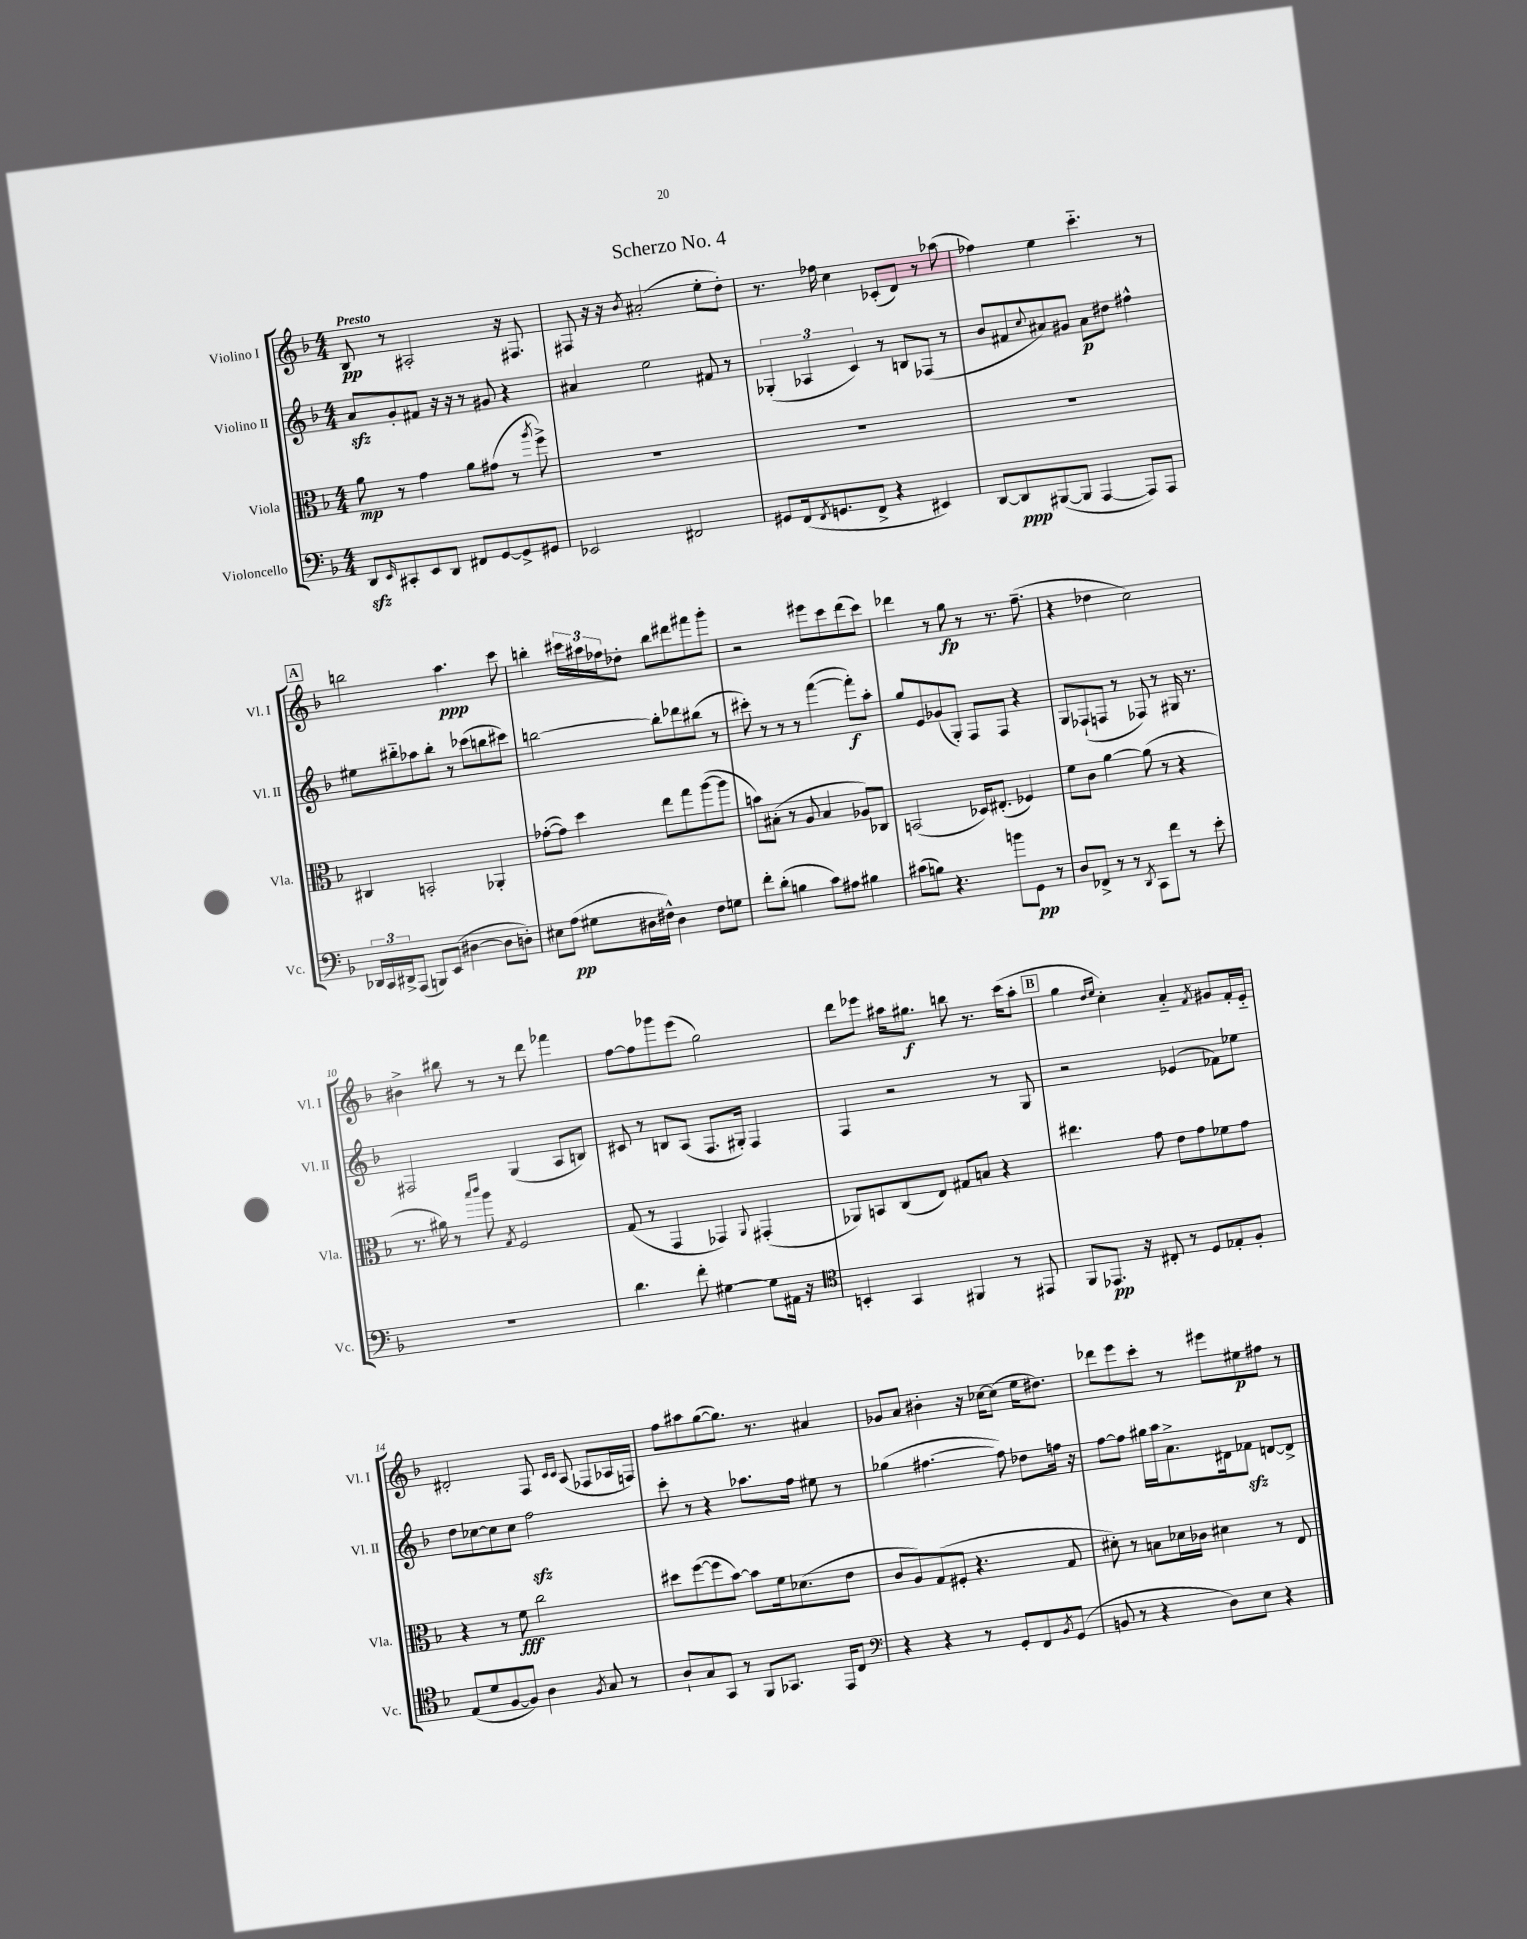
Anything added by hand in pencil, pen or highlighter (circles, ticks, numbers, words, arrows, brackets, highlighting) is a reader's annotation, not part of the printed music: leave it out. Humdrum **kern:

**kern	**dynam	**kern	**dynam	**kern	**dynam	**kern	**dynam
*part4	*part4	*part3	*part3	*part2	*part2	*part1	*part1
*staff4	*staff4	*staff3	*staff3	*staff2	*staff2	*staff1	*staff1
*I"Violoncello	*	*I"Viola	*	*I"Violino II	*	*I"Violino I	*
*I'Vc.	*	*I'Vla.	*	*I'Vl. II	*	*I'Vl. I	*
*clefF4	*	*clefC3	*	*clefG2	*	*clefG2	*
*k[b-]	*	*k[b-]	*	*k[b-]	*	*k[b-]	*
*M4/4	*	*M4/4	*	*M4/4	*	*M4/4	*
=1	=1	=1	=1	=1	=1	=1	=1
!	!	!	!	!	!	!LO:TX:a:B:t=Presto	!
8DDzz/L	.	8a\	mp	8azz/L	.	8B-/	pp
16qqEE/	.	.	.	.	.	.	.
8CC#X'/	.	8r	.	8g'/	.	8r	.
8EE/	.	4g\	.	8f#X/J	.	2A#X'/	.
8DD/J	.	.	.	16r	.	.	.
.	.	.	.	16r	.	.	.
8FF#X/L	.	8a\L	.	8r	.	.	.
[8GG/	.	(8g#X\J	.	8g#X/	.	.	.
8GG^/]	.	8r	.	4r	.	16r	.
.	.	.	.	.	.	8.F#X/	.
.	.	8qaa/	.	.	.	.	.
8GG#X/J	.	8ff^\)	.	.	.	.	.
=2	=2	=2	=2	=2	=2	=2	=2
2EE-X/	.	1r	.	4a#X/	.	8F#X/	.
.	.	.	.	.	.	16r	.
.	.	.	.	.	.	16r	.
.	.	.	.	.	.	8qb-/	.
.	.	.	.	2ee\	.	(2a#X'/	.
2FF#X/	.	.	.	.	.	.	.
.	.	.	.	8f#X/	.	8ee'\L	.
.	.	.	.	8r	.	8dd'\J)	.
=3	=3	=3	=3	=3	=3	=3	=3
8GG#X/L	.	1r	.	(6G-X'/	.	8.r	.
(16FF/k	.	.	.	.	.	.	.
.	.	.	.	6A-X/	.	.	.
8qFF/	.	.	.	.	.	.	.
8.GGn/	.	.	.	.	.	16ff-X\	.
.	.	.	.	.	.	4cc\	.
.	.	.	.	6c/)	.	.	.
8FF^/J	.	.	.	.	.	.	.
4r	.	.	.	8r	.	(8c-X'/L	.
.	.	.	.	8Bn/L	.	8d/J)	.
4EE#X/)	.	.	.	(8F-X/J	.	8r	.
.	.	.	.	8r	.	(8aa-X\	.
=4	=4	=4	=4	=4	=4	=4	=4
[8DD/L	.	1r	.	8b-/L	.	4ff-X\)	.
8DD/]	ppp	.	.	8f#X/	.	.	.
.	.	.	.	8qqcc/	.	.	.
([8BBB#X/	.	.	.	8a#X/)	.	4ee\	.
8BBB#/J]	.	.	.	8g#X/J	.	.	.
[4AAA/	.	.	.	8a#\L	p	4.ccc\	.
.	.	.	.	8dd#X\J	.	.	.
8AAA/L])	.	.	.	4ff#X^^\	.	.	.
8AAA/J	.	.	.	.	.	8r	.
!!LO:LB:g=z
!!LO:REH:place=s1:t=A
=5	=5	=5	=5	=5	=5	=5	=5
24DD-X/LL	.	4C#X/	.	8ee#X\L	.	2bbn\	.
24CC/	.	.	.	.	.	.	.
24DD#X^/J	.	.	.	.	.	.	.
(8AAA/J	.	.	.	8bb#X\	.	.	.
8BBBn/L)	.	2BBn'/	.	8aa-X\	.	.	.
(8EE/J	.	.	.	8bb#'\J	.	.	.
[4D#X\	.	.	.	8r	.	4.aa\	ppp
.	.	.	.	(8ccc-X\L	.	.	.
8D#\L]	.	4AA-X'/	.	8bbn\	.	.	.
8Dn'\J)	.	.	.	8ccc#X\J)	.	8ccc\	.
=6	=6	=6	=6	=6	=6	=6	=6
8E#X\L	.	([8g-X'\L	.	[2bbn\	.	4bbn'\	.
(8A\J	pp	8g-\J])	.	.	.	.	.
8G#X\L	.	4dd\	.	.	.	24ccc#X\LL	.
.	.	.	.	.	.	24aa#X\	.
.	.	.	.	.	.	24ff-X\J	.
16D#X\L	.	.	.	.	.	8dd-X'\J	.
16F#X^^\JJ)	.	.	.	.	.	.	.
4D#\	.	8ee\L	.	8bb'\L]	.	8bb\L	.
.	.	8gg\	.	8ddd-X\	.	8ddd#X\	.
8F#\L	.	([8aa\	.	(8bb#X\J	.	8fff#X\	.
8Gn\J	.	8aa\J]	.	8r	.	8ggg'\J	.
=7	=7	=7	=7	=7	=7	=7	=7
8f'\L	.	8bn\L)	.	8ccc#X'\)	.	2r	.
(8d'\J	.	(8B#X'\J	.	8r	.	.	.
4Bn\	.	8r	.	8r	.	.	.
.	.	8A/	.	8r	.	.	.
8c\L)	.	4B#/	.	([4fff\	.	8eee#X\L	.
8A#X\J	.	.	.	.	.	8ccc\	.
4B#X\	.	8A-X/L)	.	8fff'\L])	f	(8ddd\	.
.	.	8C-X/J	.	8aa'\J	.	8ccc\J)	.
=8	=8	=8	=8	=8	=8	=8	=8
(8c#X\L	.	(2BBn/	.	8gg/L	.	4ddd-X\	.
8Bn\J)	.	.	.	8e/	.	.	.
4.r	.	.	.	(8g-X/	.	8r	.
.	.	.	.	8G'/J)	.	8gg\	fp
.	.	16D-X/KL)	.	8F/L	.	8r	.
.	.	(8.E#X'/J	.	.	.	.	.
8bn\L	.	.	.	8F/J	.	8.r	.
8GG\J	pp	4F-X/)	.	4r	.	.	.
.	.	.	.	.	.	(8.ff~\	.
8r	.	.	.	.	.	.	.
=9	=9	=9	=9	=9	=9	=9	=9
8D/L	.	8f\L	.	8G/L	.	4r	.
8FF-X^/J	.	8c\J	.	(8F-X`/	.	.	.
8r	.	[4a\	.	8Fn/J	.	4dd-X\	.
8r	.	.	.	8r	.	.	.
8qDD/	.	.	.	.	.	.	.
8CC\L	.	(8a\]	.	8F-X/)	.	2cc\)	.
8f\J	.	8r	.	8r	.	.	.
8r	.	4r	.	16G#X/	.	.	.
.	.	.	.	8.r	.	.	.
8e'\	.	.	.	.	.	.	.
!!LO:LB:g=z
=10	=10	=10	=10	=10	=10	=10	=10
1r	.	8.r	.	2F#X/	.	4b#X^\	.
.	.	16a#X\)	.	.	.	.	.
.	.	8r	.	.	.	8bb#X\	.
.	.	16qqbb-/LL	.	.	.	.	.
.	.	16qqccc/JJ	.	.	.	.	.
.	.	8aa\	.	.	.	8r	.
.	.	8qG/	.	.	.	.	.
.	.	2F/	.	(4G/	.	8r	.
.	.	.	.	.	.	8ddd\	.
.	.	.	.	8A/L	.	4fff-X\	.
.	.	.	.	8Bn/J)	.	.	.
=11	=11	=11	=11	=11	=11	=11	=11
4.d\	.	(8G/	.	8c#X/	.	[8ff\L	.
.	.	8r	.	8r	.	8ff\]	.
.	.	4GG/	.	8Bn/L	.	8ggg-X\	.
8f'\	.	.	.	(8A/J	.	(8eee\J	.
[4G#X\	.	4GG-X/)	.	8.F/L	.	2gg\)	.
.	.	.	.	16G#X'/Jk)	.	.	.
.	.	8qqAA/	.	.	.	.	.
8G#\L]	.	(4GG#X'/	.	4F/	.	.	.
16AA#X\Jk	.	.	.	.	.	.	.
16r	.	.	.	.	.	.	.
=12	=12	=12	=12	=12	=12	=12	=12
*clefC4	*	*	*	*	*	*	*
4BBn'/	.	8AA-X/L)	.	4F/	.	8ddd\L	.
.	.	8BBn/	.	.	.	8eee-X\J	.
4GG/	.	(8C/	.	2r	.	16aa#X\KL	.
.	.	.	.	.	.	8.gg#X\J	f
.	.	8E/J)	.	.	.	.	.
4FF#X/	.	8G#X/L	.	.	.	8bbn\	.
.	.	8Bn/J	.	.	.	8.r	.
8r	.	4r	.	8r	.	.	.
.	.	.	.	.	.	(16ccc\KL	.
8EE#X/	.	.	.	8G/	.	8aa#'\J	.
!!LO:REH:place=s1:t=B
=13	=13	=13	=13	=13	=13	=13	=13
8FF/L	.	4.ee#X\	.	2r	.	4gg\	.
8.EE-X/J	pp	.	.	.	.	.	.
.	.	.	.	.	.	16qqdd/LL	.
.	.	.	.	.	.	16qqee/JJ	.
.	.	.	.	.	.	4cc'\)	.
16r	.	.	.	.	.	.	.
8C#X'/	.	8g\	.	.	.	.	.
8r	.	8e\L	.	(4e-X/	.	4a/	.
8D/L	.	8g\	.	.	.	.	.
.	.	.	.	.	.	8qf/	.
8E-X'/	.	8f-X\	.	8f-X\L)	.	8g#X/L	.
8F'/J	.	8g\J	.	8ee-X\J	.	16f'/L	.
.	.	.	.	.	.	16e/JJ	.
!!LO:LB:g=z
=14	=14	=14	=14	=14	=14	=14	=14
(8E/L	.	4r	.	8dd\L	.	2d#X'/	.
8d/	.	.	.	[8cc-X\	.	.	.
[8F/	.	8r	.	8cc-\]	.	.	.
8F/J])	.	8f\	fff	8cc-\J	.	.	.
4A\	.	2cc\	.	2ffzz\	.	8F/	.
.	.	.	.	.	.	16qqc/LL	.
.	.	.	.	.	.	16qqc/JJ	.
.	.	.	.	.	.	(8A/	.
8qF/	.	.	.	.	.	.	.
8G/	.	.	.	.	.	8F-X/L	.
8r	.	.	.	.	.	16A-X/L	.
.	.	.	.	.	.	16Fn/JJ)	.
=15	=15	=15	=15	=15	=15	=15	=15
8A`/L	.	8dd#X\L	.	8ccc'\	.	8ff\L	.
8G/	.	([8ff\	.	8r	.	8aa#X\	.
8GG/J	.	8ff\]	.	4r	.	([8gg\	.
8r	.	[8b-\J)	.	.	.	8.gg\J])	.
8FF/L	.	8b-\L]	.	8.aa-X\L	.	.	.
.	.	.	.	.	.	8.r	.
8.GG-X/J	.	16f\k	.	.	.	.	.
.	.	(8.d-X\	.	16ff\Jk	.	.	.
.	.	.	.	8ee#X\	.	4a#X/	.
16EE/KL	.	.	.	.	.	.	.
8C/J	.	8e\J	.	8r	.	.	.
=16	=16	=16	=16	=16	=16	=16	=16
*clefF4	*	*	*	*	*	*	*
4r	.	8c/L	.	(4gg-X\	.	8g-X/L	.
.	.	8A/)	.	.	.	8a/J	.
4r	.	(8G/	.	[4.ff#X\	.	4b#X'\	.
.	.	8F#X'/J	.	.	.	.	.
8r	.	4.r	.	.	.	16r	.
.	.	.	.	.	.	[16cc-X\KL	.
8GG'/L	.	.	.	8ff#\])	.	(8cc-\J]	.
8FF/	.	.	.	8dd-X\L	.	16ee\KL	.
.	.	.	.	.	.	8.dd#X\J)	.
8qBB-/	.	.	.	.	.	.	.
(8GG/J	.	8G/	.	16ffn\Jk	.	.	.
.	.	.	.	16r	.	.	.
=17	=17	=17	=17	=17	=17	=17	=17
8BBn/	.	8d#X'\)	.	[8ff\L	.	8ddd-X\L	.
8r	.	8r	.	8ff\J]	.	8eee\	.
4r	.	8Bn\L	.	16gg#X\LL	.	8ccc'\J	.
.	.	.	.	16aa\J	.	.	.
.	.	16d-X\L	.	8.a^\	.	8r	.
.	.	16c-X\JJ	.	.	.	.	.
8D\L)	.	4d#X\	.	.	.	8eee#X\L	.
.	.	.	.	16d#X\k	.	.	.
8E\J	.	.	.	8f-Xzz\J	.	8ee#X\	p
4r	.	8r	.	[8dn/L	.	8ff#X\J	.
.	.	8E/	.	8d^/J]	.	8r	.
==	==	==	==	==	==	==	==
*-	*-	*-	*-	*-	*-	*-	*-
